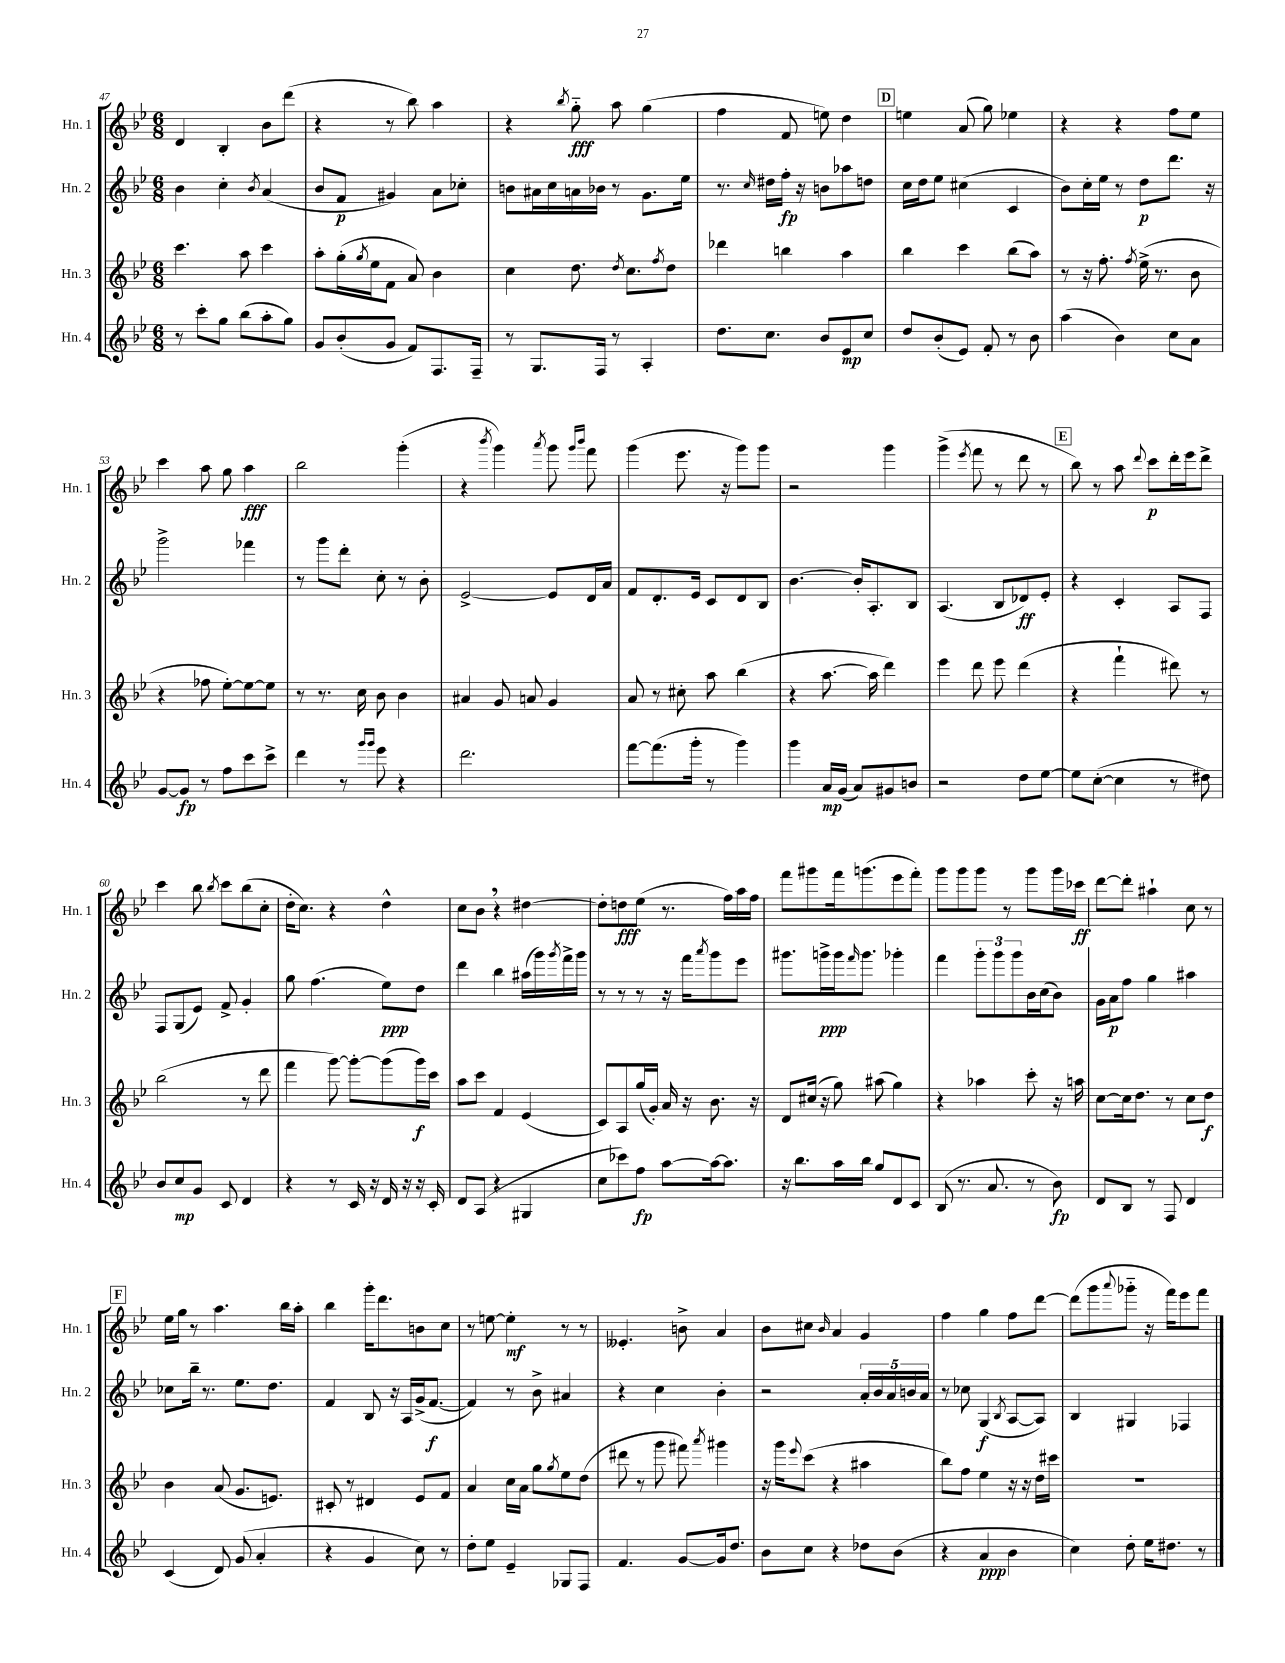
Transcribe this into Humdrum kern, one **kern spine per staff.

**kern	**kern	**kern	**kern
*staff4	*staff3	*staff2	*staff1
*clefG2	*clefG2	*clefG2	*clefG2
*k[b-e-]	*k[b-e-]	*k[b-e-]	*k[b-e-]
*M6/8	*M6/8	*M6/8	*M6/8
8r	4.ccc\	4b-\	4d/
8ccc'\L	.	.	.
8gg\J	.	4cc'\	4B-'/
(8bb-\L	8aa\	.	.
.	.	8qb-/	.
8aa'\	4ccc\	(4a/	8b-\L
8gg\J)	.	.	(8ddd\J
=	=	=	=
8g/L	8aa'\L	8b-/L	4r
(8b-'/	(16gg'\L	8f/J	.
.	8qgg/	.	.
.	16ee-\J	.	.
8g/J	8f\J	4g#/)	8r
8f/L)	8a/)	.	8bb-\)
8.F/	4b-\	8a\L	4aa\
.	.	8cc-'\J	.
16F~/Jk	.	.	.
=	=	=	=
8r	4cc\	8b\L	4r
8.G/L	.	16a#\L	.
.	.	16cc\	.
.	.	.	8qbb-/
.	8.dd\	16a\	8gg'~\
16F/Jk	.	16b-\JJ	.
8r	.	8r	8aa\
.	8qdd/	.	.
.	8.cc\L	.	.
4A'/	.	8.g\L	(4gg\
.	8qff/	.	.
.	8dd\J	.	.
.	.	16ee-\Jk	.
=	=	=	=
8.dd\L	4ddd-\	8.r	4ff\
.	.	16qqcc/	.
8.cc\J	.	16dd#\LL	.
.	4bb\	16ff'\JJ	8f/
.	.	16r	.
8b-/L	.	8b\L	8ee\)
8e-/	4aa\	8aa-\	4dd\
8cc/J	.	8dd\J	.
=	=	=	=
8dd/L	4bb-\	16cc\LL	4ee\
.	.	16dd\J	.
(8b-'/	.	8ee-\J	.
8e-/J)	4ccc\	(4cc#\	(8a/
8f'/	.	.	8gg\)
8r	(8bb-\L	4c/	4ee-\
8b-\	8aa\J)	.	.
=	=	=	=
(4aa\	8r	8b-\L)	4r
.	16r	16cc'\L	.
.	8.ff'\	16ee-\JJ	.
4b-\)	.	8r	4r
.	8qff/	.	.
.	(16ee-^\	8dd\L	.
.	8.r	.	.
8cc\L	.	8.ddd\J	8ff\L
8a\J	8b-\	.	8ee-\J
.	.	16r	.
=	=	=	=
[8g/L	4r	2ggg^\	4ccc\
8g/]J	.	.	.
8r	8ff-\	.	8aa\
8ff\L	[8ee-'\L)	.	8gg\
8ccc\	8ee-\_	4fff-\	4aa\
8ccc^\J	8ee-\]J	.	.
=	=	=	=
4ddd\	8r	8r	2bb-\
.	8.r	8ggg\L	.
8r	.	8ddd'\J	.
.	16cc\	.	.
16qqggg/LL	.	.	.
16qqggg/JJ	.	.	.
8eee-\	8b-\	8cc'\	.
4r	4b-\	8r	(4ggg'\
.	.	8b-'\	.
=	=	=	=
2.ddd\	4a#/	[2e-^/	4r
.	.	.	8qbbb-/
.	8g/	.	4ggg\)
.	8a/	.	.
.	.	.	8qaaa/
.	4g/	8e-/]L	8ggg\
.	.	.	16qqggg/LL
.	.	.	16qqbbb-/JJ
.	.	16d/L	8fff\
.	.	16a/JJ	.
=	=	=	=
[8fff\L	8a/	8f/L	(4ggg\
(8.fff\]	8r	8.d'/	.
.	8cc#'\	.	8.eee-\
16ggg'\Jk	.	16e-/Jk	.
8r	8aa\	8c/L	.
.	.	.	16r
4ggg\)	(4bb-\	8d/	8ggg\L)
.	.	8B-/J	8ggg\J
=	=	=	=
4ggg\	4r	[4.b-\	2r
16a/LL	[8.aa\	.	.
(16g/JJ	.	.	.
8a/L)	.	16b-'/]LK	.
.	16aa\]	8.A'/	.
8g#/	4ddd\)	.	4ggg\
8b/J	.	8B-/J	.
=	=	=	=
2r	4eee-\	(4.A/	(4ggg^\
.	.	.	8qeee-/
.	8ddd\	.	8fff\
.	8eee-\	8B-/L	8r
8dd\L	(4ddd\	8d-/)	8ddd\
[8ee-\J	.	8e-'/J	8r
=	=	=	=
8ee-\]L	4r	4r	8bb-\)
([8cc'\J	.	.	8r
4cc\]	4fff`\	4c'/	8aa\
.	.	.	8qqddd/
.	.	.	8ccc\L
8r	8ddd#\)	8A/L	16ddd'\L
.	.	.	16eee-\J
8dd#\)	8r	8F/J	8ddd^\J
=	=	=	=
8b-/L	(2bb-\	8F/L	4ccc\
8cc/	.	(8G/	.
8g/J	.	8e-/J)	8bb-\
.	.	.	8qbb-/
8c/	.	8f^/	8ccc\L
4d/	8r	4g'/	(8bb-\
.	8ddd\	.	8cc'\J
=	=	=	=
4r	4fff\	8gg\	16dd'\LK
.	.	.	8.cc\J)
.	.	(4.ff\	.
8r	[8ggg\)	.	4r
16c/	8ggg'\_L	.	.
16r	.	.	.
16d/	(8ggg\]	8ee-\L)	4dd^^\
16r	.	.	.
16r	16ggg\L)	8dd\J	.
16c'/	16ccc\JJ	.	.
=	=	=	=
8d/L	8aa\L	4ddd\	8cc\L
(8A/J	8ccc\J	.	8b-\J
4r	4f/	4bb-\	4r
4G#/	(4e-/	(16aa#\LL	[4dd#\
.	.	16ggg\)	.
.	.	8qggg/	.
.	.	16fff^\	.
.	.	16ggg\JJ	.
=	=	=	=
8cc\L	8c/L)	8r	8dd#'\]L
8ccc-\)	8A/	8r	8dd\
8ff\J	(16gg/L	8r	(8ee-\J
.	16g'/JJ)	.	.
[8aa\L	16a/	16r	8.r
.	16r	16fff\LK	.
.	.	8qaaa/	.
16aa\_k	8.b-\	8ggg\	.
8.aa\]J	.	.	16ff\LL)
.	.	8eee-\J	16aa\
.	16r	.	16ff\JJ
=	=	=	=
16r	8d/L	8.ggg#\L	8fff\L
8.bb-\L	.	.	.
.	(16cc#/Jk	.	8ggg#\
.	16r	16ggg^\L	.
16aa\L	8gg\)	16ggg\J	16fff\k
.	.	16qqfff/	.
16bb-\JJ	.	8.ggg\J	(8.ggg\
8gg/L	(8aa#\	.	.
8d/	4gg\)	4ggg-'\	8eee-\
8c/J	.	.	8fff'\J)
=	=	=	=
(8B-/	4r	4fff\	8ggg\L
8.r	.	.	8ggg\
.	4aa-\	12ggg'\L	8ggg\J
8.a/	.	.	.
.	.	12ggg\	.
.	.	.	8r
.	.	12ggg\	.
8r	8ccc'\	16b-\L	8ggg\L
.	.	(16cc\J	.
8b-\)	16r	8b-\J)	16ggg\L
.	16aa\	.	16ccc-\JJ
=	=	=	=
8d/L	[8cc\L	16g\LL	[8ddd\L
.	.	16a\J	.
8B-/J	16cc\]k	8ff\J	8ddd'\]J
.	8.dd\J	.	.
8r	.	4gg\	4aa#`\
8F/	8r	.	.
4d/	8cc\L	4aa#\	8cc\
.	8dd\J	.	8r
=	=	=	=
(4c/	4b-\	8cc-\L	16ee-\LL
.	.	.	16gg\JJ
.	.	16bb-~\Jk	8r
.	.	8.r	.
8d/)	(8a/	.	4.aa\
(8g/	8.g/L	8.ee-\L	.
4a'/	.	.	.
.	8.e/J)	8.dd\J	.
.	.	.	16bb-\LL
.	.	.	16aa'\JJ
=	=	=	=
4r	8c#'/	4f/	4bb-\
.	8r	.	.
4g/	4d#/	8B-/	16ggg'\LK
.	.	.	8.ddd\
.	.	16r	.
.	.	16A/LL	.
8cc\)	8e-/L	(16g^/J	8b\
.	.	[8.f/J	.
8r	8f/J	.	8cc\J
=	=	=	=
8dd'\L	4a/	4f/])	8r
8ee-\J	.	.	[8ee\
4e-~/	16cc\LL	8r	4ee'\]
.	16a\JJ	.	.
.	8gg\L	8b-^\	.
.	8qgg/	.	.
8G-/L	8ee-\	4a#/	8r
8F/J	(8dd\J	.	8r
=	=	=	=
4.f/	8ddd#\	4r	4.e--'/
.	8r	.	.
.	8ggg\	4cc\	.
[8g/L	8fff#\)	.	8b^\
.	8qaaa/	.	.
16g/]k	4ggg#\	4b-'\	4a/
8.dd/J	.	.	.
=	=	=	=
8b-\L	16r	2r	8b-\L
.	16ggg\LK	.	.
.	8qqeee-/	.	.
8cc\J	(8ccc\J	.	8cc#\J
.	.	.	16qqb-/
4r	4r	.	4a/
8dd-\L	4aa#\	20a'/LL	4g/
.	.	20b-/	.
.	.	20a/	.
(8b-\J	.	.	.
.	.	20b/	.
.	.	20a/JJ	.
=	=	=	=
4r	8bb-\L)	8r	4ff\
.	8ff\J	8cc-\	.
4a/	4ee-\	(4G/	4gg\
.	.	8qB-/	.
4b-\	16r	[8A/L	8ff\L
.	16r	.	.
.	16dd\LL	8A/]J)	[8ddd\J
.	16ccc#\JJ	.	.
=	=	=	=
4cc\)	2.r	4B-/	(8ddd\]L
.	.	.	8ggg\
.	.	.	8qqaaa/
8dd'\	.	4G#/	8ggg-'~\J
16ee-\LK	.	.	16r
8.dd#\J	.	.	16fff\LK)
.	.	4F-/	8eee-\
8r	.	.	8fff\J
==	==	==	==
*-	*-	*-	*-
